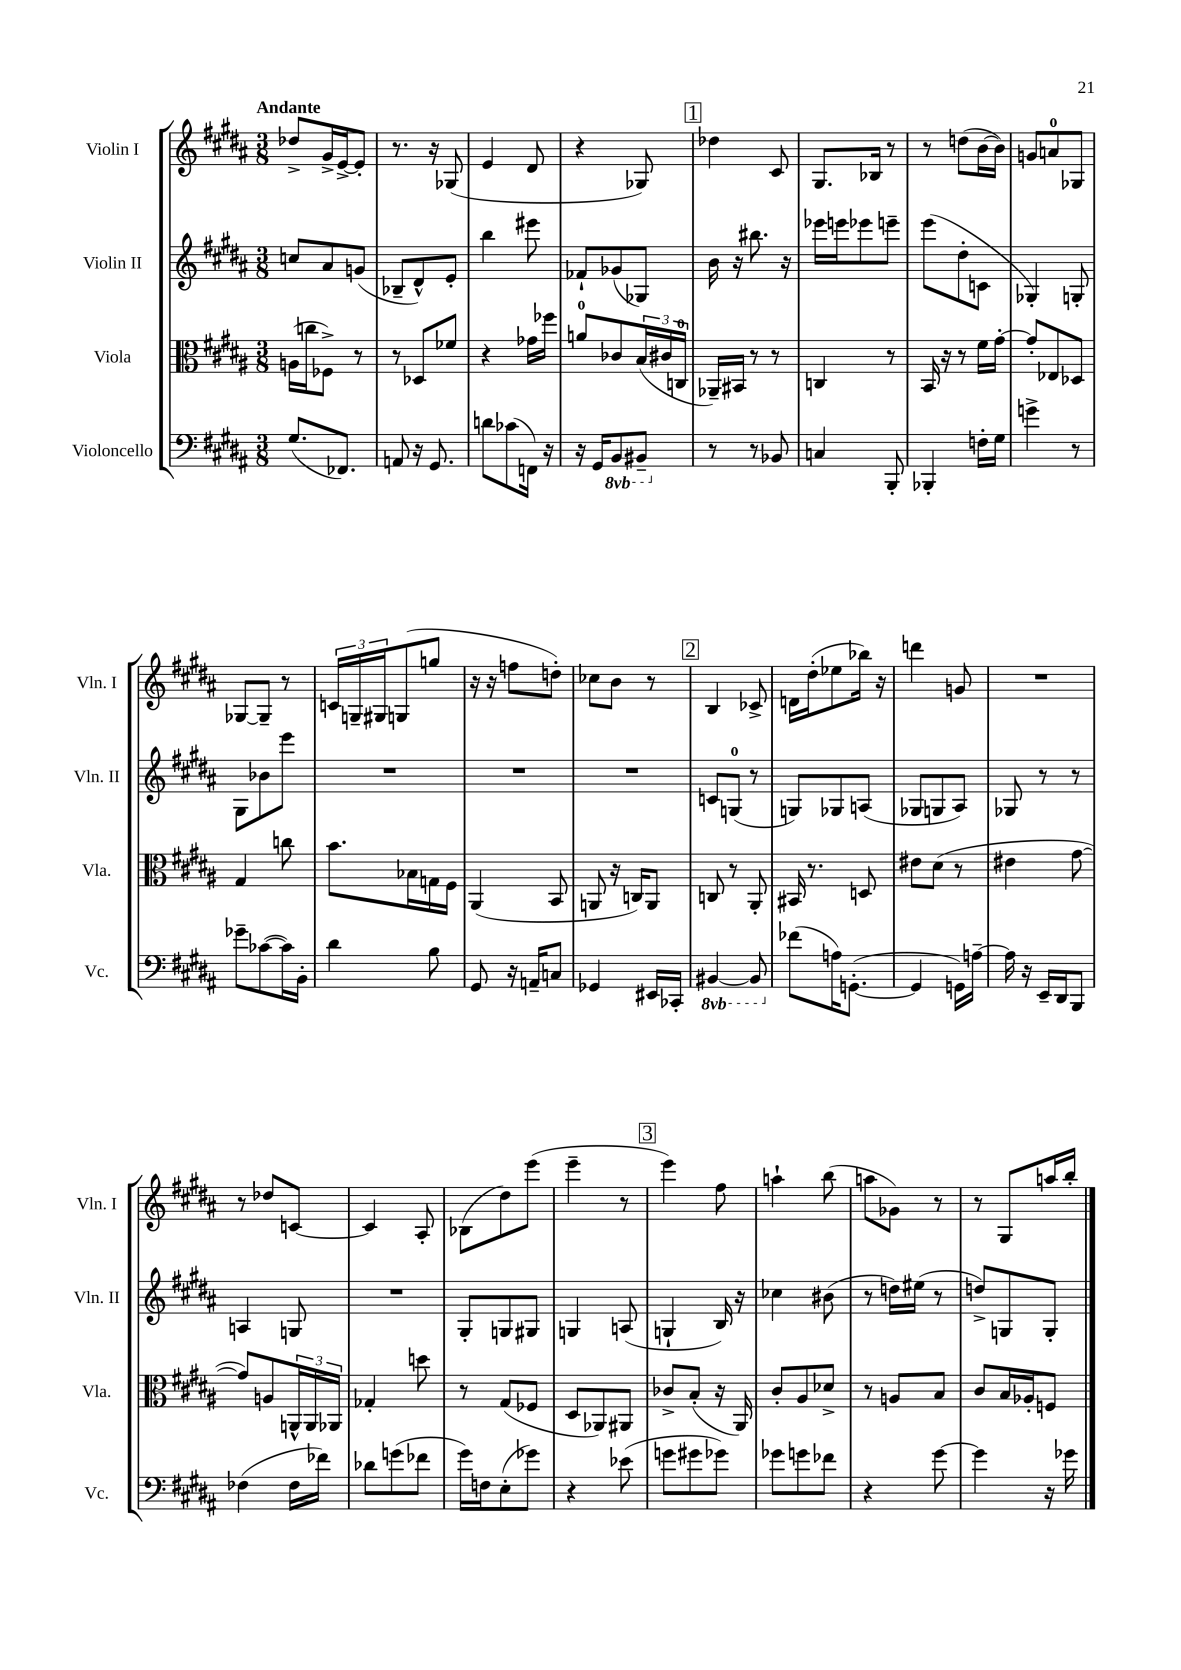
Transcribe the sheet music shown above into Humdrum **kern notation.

**kern	**kern	**kern	**kern
*staff4	*staff3	*staff2	*staff1
*clefF4	*clefC3	*clefG2	*clefG2
*k[f#c#g#d#a#]	*k[f#c#g#d#a#]	*k[f#c#g#d#a#]	*k[f#c#g#d#a#]
*M3/8	*M3/8	*M3/8	*M3/8
(8.G#	(16A	8cc	8dd-^
.	16cc	.	.
.	8F-^)	8a#	16g#^
8.FF-)	.	.	[16e^
.	8r	(8g	8e']
=	=	=	=
8AA	8r	8B-~	8.r
16r	8D-	8d#^^)	.
8.GG#	.	.	16r
.	8f-	8e'	(8G-
=	=	=	=
8d	4r	4bb	4e
(8c-	.	.	.
16FF)	16g-	8eee#	8d#
16r	16ff-	.	.
=	=	=	=
16r	8a	8f-`	4r
16GG#	.	.	.
8BBB	8c-	(8g-	.
8BBB#~	(24B	8G-)	8G-)
.	24c#	.	.
.	24C	.	.
=	=	=	=
8r	16AA-~)	16b	4dd-
.	16BB#	16r	.
8r	8r	8.bb#	.
8BB-	8r	.	8c#
.	.	16r	.
=	=	=	=
4C	4C	16eee-	8.G#
.	.	16eee	.
.	.	8eee-	.
.	.	.	16B-
8BBB'	8r	8eee~	8r
=	=	=	=
4BBB-'	16BB	(8eee	8r
.	16r	.	.
.	8r	8dd#'	(8dd
16F'	16f#	8c	[16b
16G#	[16g#'	.	16b])
=	=	=	=
4g^	8g#']	4G-')	8g
.	8E-	.	8a
8r	8D-	8G'	8G-
=	=	=	=
8g-~	4G#	8G#	[8G-
([8c-	.	8b-	8G-~]
16c-])	8cc	8eee	8r
16BB'	.	.	.
=	=	=	=
4d#	8.b	4.r	24c
.	.	.	24G~
.	.	.	24G#
.	.	.	(8G
.	16B-	.	.
8B	16G	.	8gg
.	16F#	.	.
=	=	=	=
8GG#	(4AA#	4.r	16r
.	.	.	16r
16r	.	.	8ff
16AA~	.	.	.
8C	8BB	.	8dd')
=	=	=	=
4GG-	8AA	4.r	8cc-
.	16r	.	8b
.	16C)	.	.
16EE#	8AA	.	8r
16CC-'	.	.	.
=	=	=	=
[4BBB#	8C	8c	4B
.	8r	(8G	.
8BBB#]	8AA#'	8r	8c-^
=	=	=	=
(8f-	16BB#	8G)	16d
.	8.r	.	(16dd#'
16A)	.	8G-	8ee-
([8.GG'	.	.	.
.	8D	(8A	16bb-)
.	.	.	16r
=	=	=	=
4GG]	8e#	8G-	4ddd
.	(8d#	8G	.
16GG)	8r	8A#)	8g
[16A~	.	.	.
=	=	=	=
16A]	4e#	8G-	4.r
16r	.	.	.
16EE~	.	8r	.
16DD#	.	.	.
8BBB	[8g#	8r	.
=	=	=	=
(4F-	8g#])	4A	8r
.	8A	.	8dd-
16F-	24AA^^	8G	[8c
.	24AA	.	.
16f-)	.	.	.
.	24AA-	.	.
=	=	=	=
8d-	4G-'	4.r	4c]
(8g	.	.	.
8f-	8dd	.	8A#'
=	=	=	=
16g#)	8r	8G#'	(8B-
16F	.	.	.
(8E'	(8G#	8G	8dd#)
8g-)	8F-	8G#	(8eee
=	=	=	=
4r	8D#	4G	4eee~
.	8AA-)	.	.
(8e-	8AA#	(8A	8r
=	=	=	=
8g	8c-^	4G`	4eee)
8g#	(8B'	.	.
8g-)	16r	16B)	8ff#
.	16AA#)	16r	.
=	=	=	=
8g-	8c#'	4cc-	4aa`
8g	8A#	.	.
8f-	8d-^	(8b#	(8bb
=	=	=	=
4r	8r	8r	8aa
.	8A	16dd)	8g-)
.	.	(16ee#	.
[8g#	8B	8r	8r
=	=	=	=
4g#]	8c#	8dd^)	8r
.	16B	8G	8G#
.	16A-'	.	.
16r	8F	8G'	16aa
16g-	.	.	16bb'
==	==	==	==
*-	*-	*-	*-
